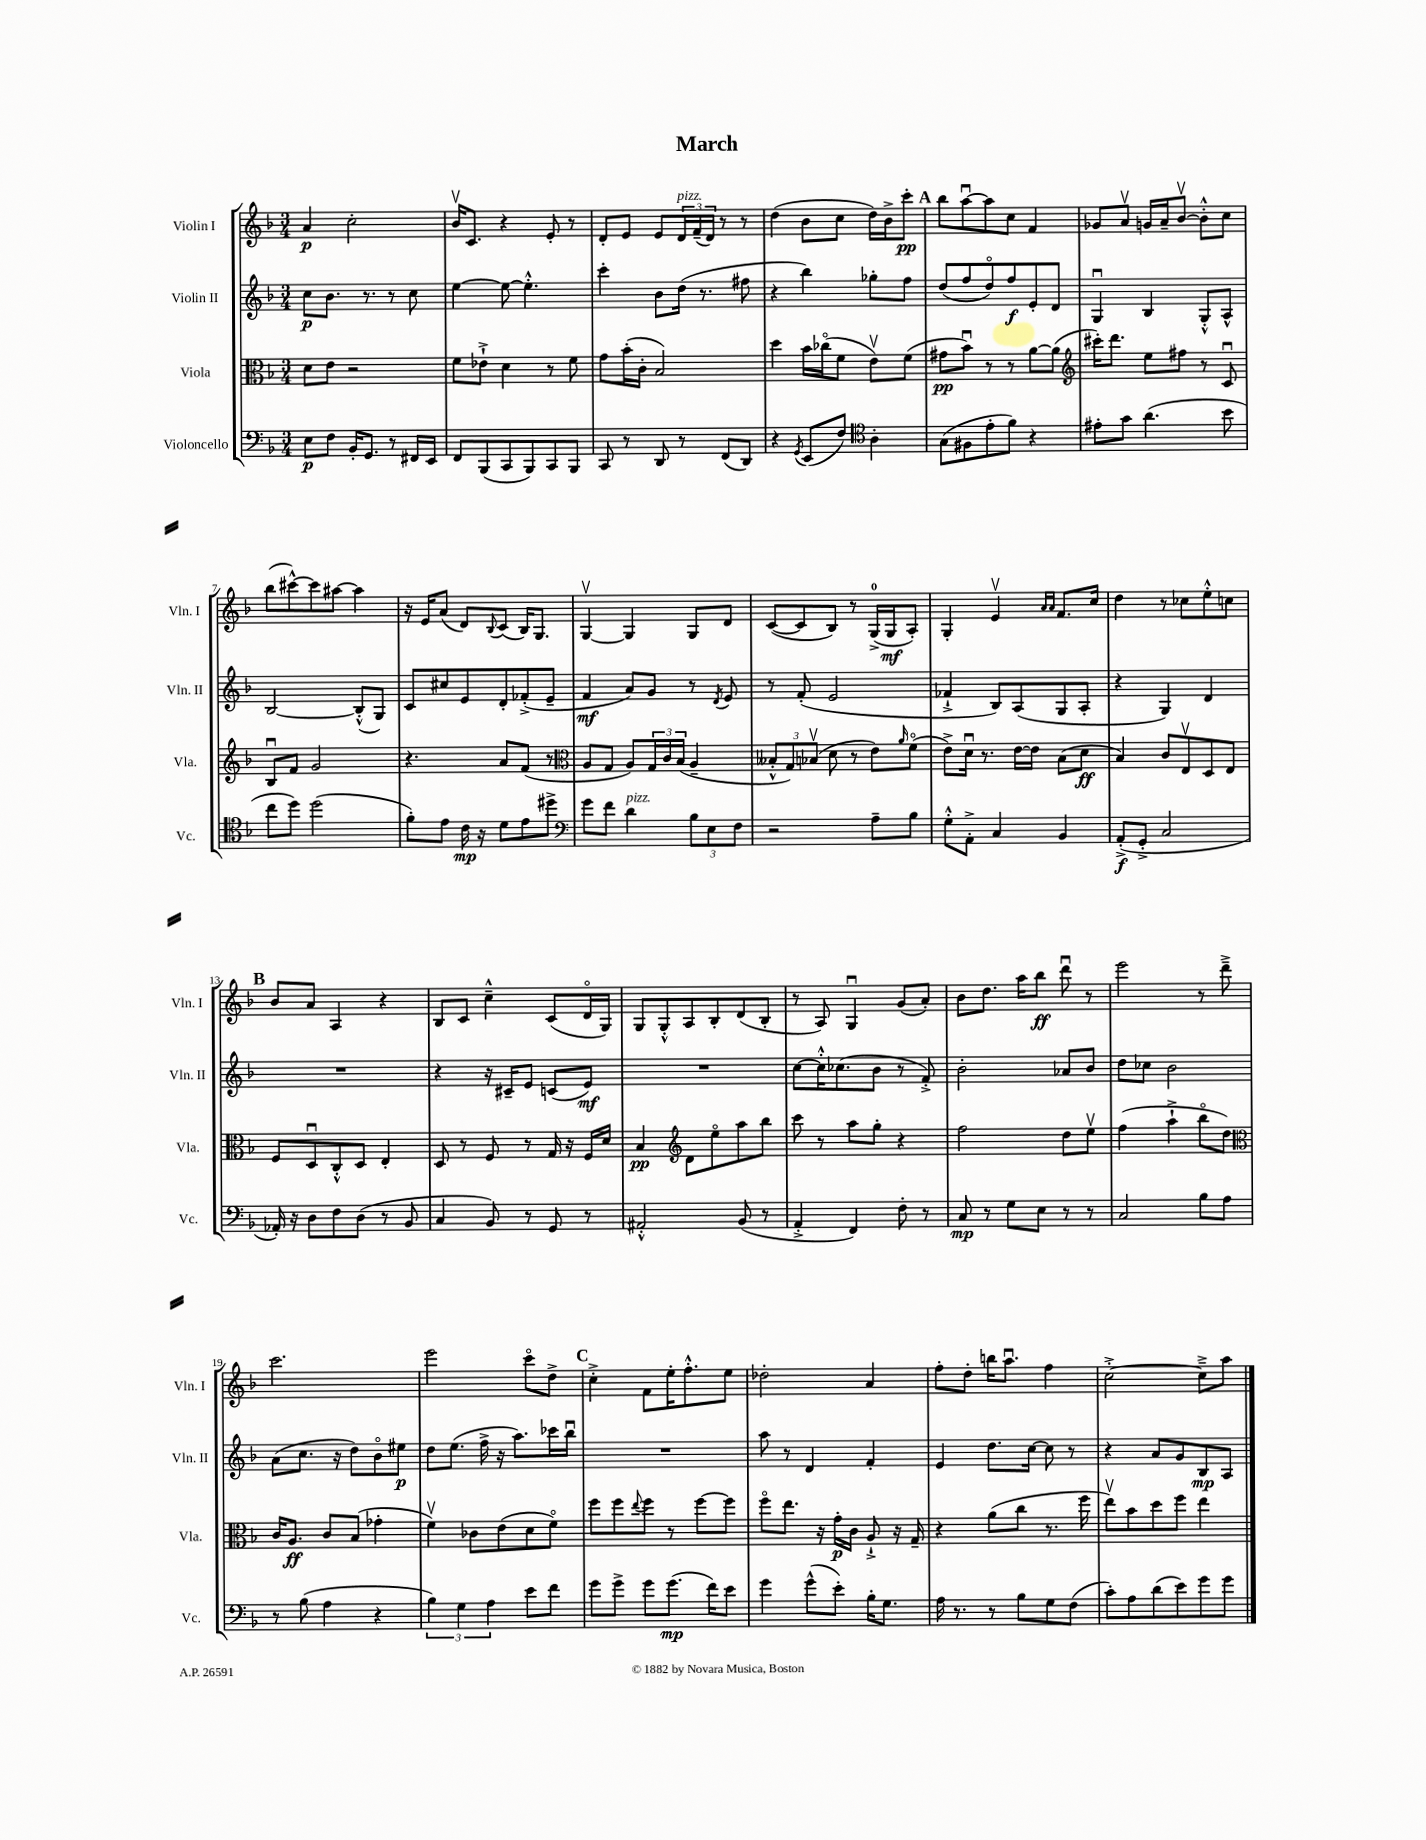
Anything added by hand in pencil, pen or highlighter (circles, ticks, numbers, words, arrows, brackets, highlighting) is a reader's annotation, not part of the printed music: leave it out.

**kern	**dynam	**kern	**dynam	**kern	**dynam	**kern	**dynam
*part4	*part4	*part3	*part3	*part2	*part2	*part1	*part1
*staff4	*staff4	*staff3	*staff3	*staff2	*staff2	*staff1	*staff1
*I"Violoncello	*	*I"Viola	*	*I"Violin II	*	*I"Violin I	*
*I'Vc.	*	*I'Vla.	*	*I'Vln. II	*	*I'Vln. I	*
*clefF4	*	*clefC3	*	*clefG2	*	*clefG2	*
*k[b-]	*	*k[b-]	*	*k[b-]	*	*k[b-]	*
*M3/4	*	*M3/4	*	*M3/4	*	*M3/4	*
=1	=1	=1	=1	=1	=1	=1	=1
8E\L	p	8d\L	.	8cc\L	p	4a/	p
8F\J	.	8e\J	.	8.b-\J	.	.	.
16BB-'/KL	.	2r	.	.	.	2cc'\	.
8.GG/J	.	.	.	8.r	.	.	.
8r	.	.	.	8r	.	.	.
16FF#X/LL	.	.	.	8cc\	.	.	.
16EE/JJ	.	.	.	.	.	.	.
=2	=2	=2	=2	=2	=2	=2	=2
8FF/L	.	8f\L	.	[4ee\	.	16b-v/KL	.
.	.	.	.	.	.	8.c/J	.
(8BBB-/	.	8e-X`^\J	.	.	.	.	.
8CC/	.	4d\	.	8ee\_	.	4r	.
8BBB-/)	.	.	.	4.ee'^^\]	.	.	.
8CC/	.	8r	.	.	.	8e'/	.
8BBB-/J	.	8f\	.	.	.	8r	.
=3	=3	=3	=3	=3	=3	=3	=3
8CC/	.	8g\L	.	4ccc'\	.	8d'/L	.
8r	.	(16b-'\L	.	.	.	8e/J	.
.	.	16c'\JJ	.	.	.	.	.
8DD/	.	2B-/)	.	8b-\L	.	8e/L	.
!	!	!	!	!	!	!LO:TX:a:i:t=pizz.	!
8r	.	.	.	(16dd\Jk	.	24d/L	.
.	.	.	.	.	.	(24f~/	.
.	.	.	.	8.r	.	.	.
.	.	.	.	.	.	24d/JJ)	.
(8FF/L	.	.	.	.	.	8r	.
8DD/J)	.	.	.	8ff#X\	.	8r	.
=4	=4	=4	=4	=4	=4	=4	=4
4r	.	4dd\	.	4r	.	(4dd\	.
8qGG/	.	.	.	.	.	.	.
(8EE/L	.	16b-\LL	.	4bb-\)	.	8b-\L	.
.	.	(16cc-X\J	.	.	.	.	.
8F/J)	.	8f\J	.	.	.	8cc\J	.
*clefC4	*	*	*	*	*	*	*
4A'\	.	8ev\L)	.	8gg-X'\L	.	16dd\LL)	.
.	.	.	.	.	.	16b-^\J	.
.	.	(8f\J	.	8ff\J	.	8ccc'\J	pp
!!LO:REH:place=s1:t=A
=5	=5	=5	=5	=5	=5	=5	=5
(8G\L	.	8g#X\L	pp	(8dd/L	.	8bb-\L	.
8F#X\	.	8b-u\J)	.	8ff/	.	[8aau\	.
8e'\	.	8r	.	8dd/)	.	8aa\]	.
8f\J)	.	8r	.	8ff/	f	8cc\J	.
4r	.	[8a\L	.	8e'/	.	4f/	.
.	.	(8a\J]	.	8d/J	.	.	.
=6	=6	=6	=6	=6	=6	=6	=6
*	*	*clefG2	*	*	*	*	*
8e#X'\L	.	16ccc#X'\KL)	.	4Gu/	.	8g-X/L	.
.	.	8.ddd\J	.	.	.	.	.
8g\J	.	.	.	.	.	8av/J	.
(4.a\	.	8ee\L	.	4B-/	.	16gn/LL	.
.	.	.	.	.	.	16a~/J	.
.	.	8ff#X\J	.	.	.	[8b-v/J	.
.	.	8r	.	8G'^^/L	.	8b-'^^\L]	.
8b-\	.	8cu/	.	8A^^/J	.	8cc\J	.
!!LO:LB:g=z
=7	=7	=7	=7	=7	=7	=7	=7
8cc\L	.	8B-u/L	.	[2B-/	.	(8bb-\L	.
8dd\J)	.	8f/J	.	.	.	[8ccc#X^^\)	.
(2dd\	.	2g/	.	.	.	8ccc#\]	.
.	.	.	.	.	.	[8aa#X\J	.
.	.	.	.	(8B-'^^/L]	.	4aa#\]	.
.	.	.	.	8G/J)	.	.	.
=8	=8	=8	=8	=8	=8	=8	=8
8f'\L)	.	4.r	.	8c/L	.	16r	.
.	.	.	.	.	.	16e/KL	.
8e\J	.	.	.	8cc#X/	.	(8a/J	.
16c\	mp	.	.	8e/	.	8d/L)	.
16r	.	.	.	.	.	.	.
.	.	.	.	.	.	8qqB-/	.
8d\L	.	8a/L	.	8d'/	.	(8c/J	.
8e\	.	(8f/J	.	(8f-X'^/	.	16B-/KL)	.
.	.	.	.	.	.	8.G/J	.
8dd#X^\J	.	8r	.	8e~/J	.	.	.
=9	=9	=9	=9	=9	=9	=9	=9
*clefF4	*	*clefC3	*	*	*	*	*
8g\L	.	8A/L	.	4f/	mf	[4Gv/	.
8f\J	.	8G/J	.	.	.	.	.
!LO:TX:a:i:t=pizz.	!	!	!	!	!	!	!
4d\	.	8A/L)	.	8a/L)	.	4G/]	.
.	.	24G/L	.	8g/J	.	.	.
.	.	24c/	.	.	.	.	.
.	.	(24B-/JJ	.	.	.	.	.
12B-\L	.	4A~/	.	8r	.	8G/L	.
12E\	.	.	.	.	.	.	.
.	.	.	.	8qd/	.	.	.
.	.	.	.	8e/	.	8d/J	.
12F\J	.	.	.	.	.	.	.
=10	=10	=10	=10	=10	=10	=10	=10
2r	.	12B--X'^^/L	.	8r	.	([8c/L	.
.	.	12G/)	.	.	.	.	.
.	.	.	.	(8f'/	.	8c/]	.
.	.	(12B-Xv/J	.	.	.	.	.
.	.	8d\	.	2e/	.	8B-/J)	.
.	.	8r	.	.	.	8r	.
8A~\L	.	8e\L)	.	.	.	(16G^/LL	.
.	.	.	.	.	.	16G/J	mf
.	.	16qqa/	.	.	.	.	.
8B-\J	.	(8f\J	.	.	.	8A'/J)	.
=11	=11	=11	=11	=11	=11	=11	=11
8G'^^\L	.	8e^\L)	.	4f-X`^/	.	4G'/	.
8AA'^\J	.	16du\Jk	.	.	.	.	.
.	.	8.r	.	.	.	.	.
4C/	.	.	.	8B-/L)	.	4ev/	.
.	.	[16e\LL	.	(8A/	.	.	.
.	.	16e\JJ]	.	.	.	.	.
.	.	.	.	.	.	16qqa/LL	.
.	.	.	.	.	.	16qqa/JJ	.
4BB-/	.	(8B-\L	.	8G/	.	8.f/L	.
.	.	8d\J	ff	8A'/J	.	.	.
.	.	.	.	.	.	16cc/Jk	.
=12	=12	=12	=12	=12	=12	=12	=12
(8AA'^/L	f	4B-/)	.	4r	.	4dd\	.
8GG'^/J	.	.	.	.	.	.	.
2C/	.	8c/L	.	4G/)	.	8r	.
.	.	8Ev/	.	.	.	8cc-X\L	.
.	.	8D/	.	4d/	.	8ee'^^\	.
.	.	8E/J	.	.	.	8ccn\J	.
!!LO:LB:g=z
!!LO:REH:place=s1:t=B
=13	=13	=13	=13	=13	=13	=13	=13
16AA-X'/)	.	8F/L	.	2.r	.	8b-/L	.
16r	.	.	.	.	.	.	.
8D\L	.	8Du/	.	.	.	8a/J	.
8F\	.	8C'^^/	.	.	.	4A/	.
(8D\J	.	8D/J	.	.	.	.	.
8r	.	4E'/	.	.	.	4r	.
8BB-/	.	.	.	.	.	.	.
=14	=14	=14	=14	=14	=14	=14	=14
4C/	.	8D/	.	4r	.	8B-/L	.
.	.	8r	.	.	.	8c/J	.
8BB-/)	.	8F/	.	16r	.	4cc~^^\	.
.	.	.	.	16c#X~/KL	.	.	.
8r	.	8r	.	8e/J	.	.	.
8GG/	.	16G/	.	(8cn/L	.	(8c/L	.
.	.	16r	.	.	.	.	.
8r	.	16F/LL	.	8e/J)	mf	16d/L	.
.	.	16d/JJ	.	.	.	16G/JJ)	.
=15	=15	=15	=15	=15	=15	=15	=15
2AA#X'^^/	.	4B-/	pp	2.r	.	8G/L	.
.	.	.	.	.	.	8G'^^/	.
*	*	*clefG2	*	*	*	*	*
.	.	8d\L	.	.	.	8A/	.
.	.	8ee\	.	.	.	8B-'/	.
(8BB-/	.	8aa\	.	.	.	(8d/	.
8r	.	8bb-\J	.	.	.	8B-'/J	.
=16	=16	=16	=16	=16	=16	=16	=16
4AA'^/	.	8ccc\	.	[8cc\L	.	8r	.
.	.	8r	.	16cc'^^\K]	.	8A/)	.
.	.	.	.	(8.cc-X\	.	.	.
4FF/)	.	8aa\L	.	.	.	4Gu/	.
.	.	8gg'\J	.	8b-\J	.	.	.
8F'\	.	4r	.	8r	.	(8g/L	.
8r	.	.	.	8f'^/)	.	8a'/J)	.
=17	=17	=17	=17	=17	=17	=17	=17
8C/	mp	2ff\	.	2b-'\	.	8b-\L	.
8r	.	.	.	.	.	8.dd\J	.
8G\L	.	.	.	.	.	.	.
.	.	.	.	.	.	16aa\KL	.
8E\J	.	.	.	.	.	8bb-\J	ff
8r	.	8dd\L	.	8a-X/L	.	8dddu\	.
8r	.	8eev\J	.	8b-/J	.	8r	.
=18	=18	=18	=18	=18	=18	=18	=18
2C/	.	(4ff\	.	8dd\L	.	2eee\	.
.	.	.	.	8cc-X\J	.	.	.
.	.	4aa`^\	.	2b-\	.	.	.
8B-\L	.	8bb-\L	.	.	.	8r	.
8A\J	.	8dd\J)	.	.	.	8ddd~^\	.
!!LO:LB:g=z
=19	=19	=19	=19	=19	=19	=19	=19
*	*	*clefC3	*	*	*	*	*
8r	.	16c/KL	.	(8a\L	.	2.ccc\	.
.	.	8.A/J	ff	.	.	.	.
(8B-\	.	.	.	8.cc\J	.	.	.
4A\	.	8c/L	.	.	.	.	.
.	.	.	.	16r	.	.	.
.	.	(8B-/J	.	8dd\L)	.	.	.
4r	.	4g-X'\	.	8b-\	.	.	.
.	.	.	.	8ee#X\J	p	.	.
=20	=20	=20	=20	=20	=20	=20	=20
6B-\)	.	4fv\)	.	8dd\L	.	2eee\	.
.	.	.	.	(8.ee\J	.	.	.
6G\	.	.	.	.	.	.	.
.	.	8c-X\L	.	.	.	.	.
.	.	.	.	16ff^\	.	.	.
6A\	.	.	.	.	.	.	.
.	.	(8e\	.	16r	.	.	.
.	.	.	.	8.aa\L)	.	.	.
8e\L	.	8d\	.	.	.	8ccc\L	.
8f\J	.	8f\J)	.	16ccc-X\L	.	8dd^\J	.
.	.	.	.	16bb-u\JJ	.	.	.
!!LO:REH:place=s1:t=C
=21	=21	=21	=21	=21	=21	=21	=21
8g\L	.	8ff\L	.	2.r	.	4cc'^\	.
8g^\J	.	8ff\	.	.	.	.	.
.	.	8qqee/	.	.	.	.	.
8g\L	.	8ff\J	.	.	.	8f\L	.
(8.g\J	mp	8r	.	.	.	16ee'\K	.
.	.	.	.	.	.	8.ff'^^\	.
.	.	[8ff\L	.	.	.	.	.
16f\KL)	.	.	.	.	.	.	.
8e\J	.	8ff\J]	.	.	.	8ee\J	.
=22	=22	=22	=22	=22	=22	=22	=22
4g\	.	8ff\L	.	8aa\	.	2dd-X'\	.
.	.	8.ee\J	.	8r	.	.	.
(8g^^\L	.	.	.	4d/	.	.	.
.	.	16r	.	.	.	.	.
8e'\J)	.	16g'\LL	p	.	.	.	.
.	.	16c\JJ	.	.	.	.	.
16B-'\KL	.	8A`^/	.	4f'/	.	4a/	.
8.G\J	.	.	.	.	.	.	.
.	.	16r	.	.	.	.	.
.	.	16G~/	.	.	.	.	.
=23	=23	=23	=23	=23	=23	=23	=23
16A\	.	4r	.	4e/	.	8ff'\L	.
8.r	.	.	.	.	.	.	.
.	.	.	.	.	.	8dd'\J	.
8r	.	(8a\L	.	8.dd\L	.	16bbn\KL	.
.	.	.	.	.	.	8.aau\J	.
8B-\L	.	8cc\J	.	.	.	.	.
.	.	.	.	[16cc\Jk	.	.	.
8G\	.	8.r	.	8cc\]	.	4ff\	.
(8F\J	.	.	.	8r	.	.	.
.	.	16ff\	.	.	.	.	.
=24	=24	=24	=24	=24	=24	=24	=24
8c'\L)	.	8eev\L)	.	4r	.	[2cc'^\	.
8A\	.	8b-\	.	.	.	.	.
(8d\	.	8dd\	.	8a/L	.	.	.
8e\)	.	8ff\J	.	8g/	.	.	.
8g\	.	4ee\	.	8B-/	mp	8cc~^\L]	.
8g\J	.	.	.	8A/J	.	8aa\J	.
==	==	==	==	==	==	==	==
*-	*-	*-	*-	*-	*-	*-	*-
